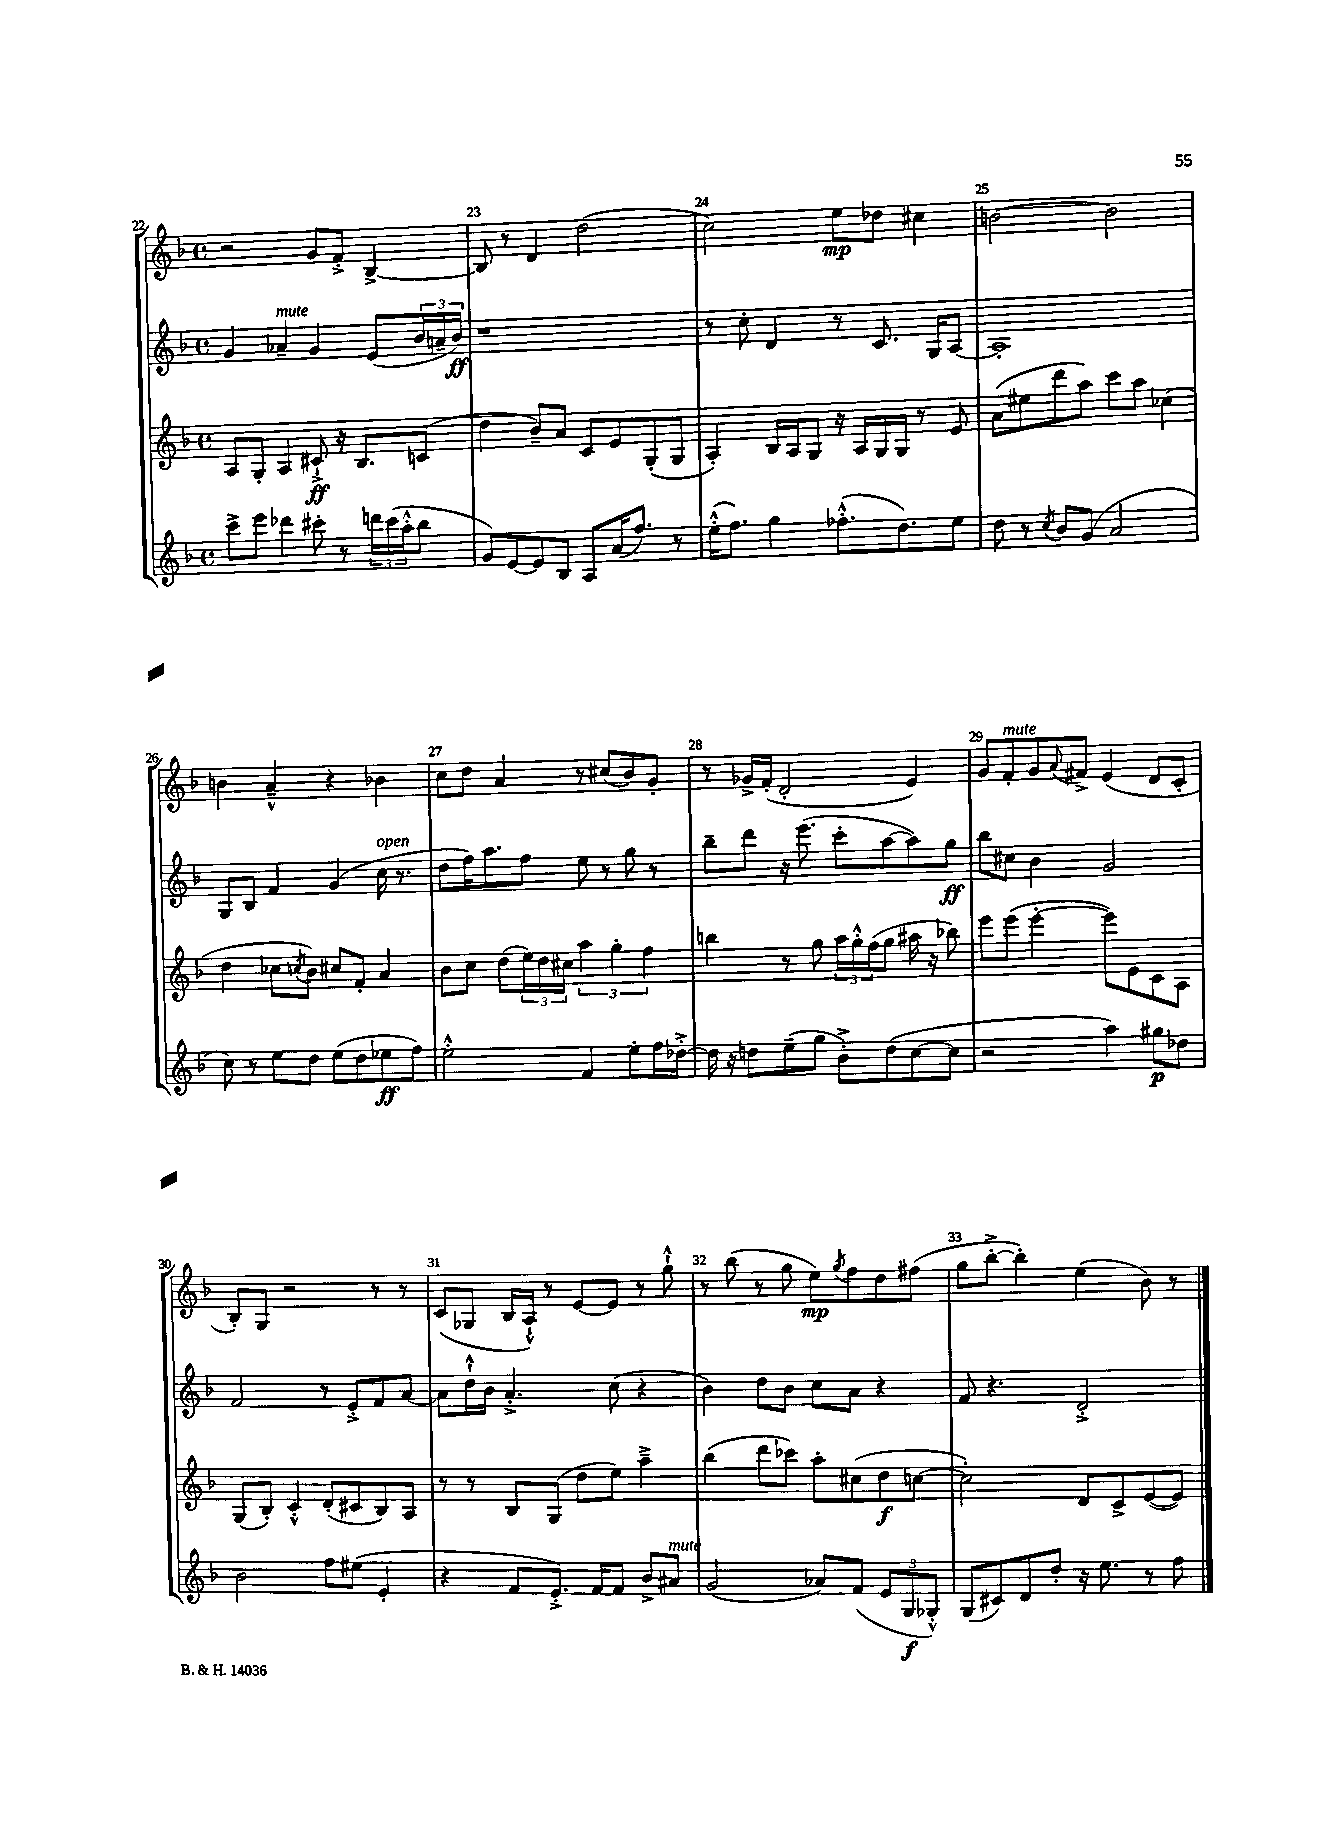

**kern	**dynam	**kern	**dynam	**kern	**dynam	**kern	**dynam
*part4	*part4	*part3	*part3	*part2	*part2	*part1	*part1
*staff4	*staff4	*staff3	*staff3	*staff2	*staff2	*staff1	*staff1
*clefG2	*	*clefG2	*	*clefG2	*	*clefG2	*
*k[b-]	*	*k[b-]	*	*k[b-]	*	*k[b-]	*
*M4/4	*	*M4/4	*	*M4/4	*	*M4/4	*
*met(c)	*	*met(c)	*	*met(c)	*	*met(c)	*
=22	=22	=22	=22	=22	=22	=22	=22
8ccc^\L	.	8A/L	.	4g/	.	2r	.
8eee\J	.	8G'/J	.	.	.	.	.
!	!	!	!	!LO:TX:a:i:t=mute	!	!	!
4ddd-X\	.	4A/	.	4a-X~/	.	.	.
8ccc#X'\	.	8c#X`^/	ff	4g/	.	8g/L	.
8r	.	16r	.	.	.	8f'^/J	.
.	.	8.B-/L	.	.	.	.	.
24dddn\LL	.	.	.	(8e/L	.	[4B-^/	.
(24ccc#\	.	.	.	.	.	.	.
24aa'^^\J	.	.	.	.	.	.	.
8bb-\J	.	(8cn/J	.	24b-/L	.	.	.
.	.	.	.	24an~/	.	.	.
.	.	.	.	24b-/JJ)	ff	.	.
=23	=23	=23	=23	=23	=23	=23	=23
8g/L)	.	4dd\	.	1r	.	8B-/]	.
[8e/	.	.	.	.	.	8r	.
8e/]	.	8b-~/L)	.	.	.	4d/	.
8B-/J	.	8a/J	.	.	.	.	.
8A/L	.	8c/L	.	.	.	(2dd\	.
(16a/K	.	8e/	.	.	.	.	.
8.ff/J)	.	.	.	.	.	.	.
.	.	(8G'/	.	.	.	.	.
8r	.	8G/J	.	.	.	.	.
=24	=24	=24	=24	=24	=24	=24	=24
(16ee'^^\KL	.	4A'/)	.	8r	.	2cc\)	.
8.ff\J)	.	.	.	.	.	.	.
.	.	.	.	8cc'\	.	.	.
4gg\	.	16B-/LL	.	4d/	.	.	.
.	.	16A/J	.	.	.	.	.
.	.	8G/J	.	.	.	.	.
(8.ff-X'^^\L	.	16r	.	8r	.	8ee\L	mp
.	.	16A/LL	.	.	.	.	.
.	.	16G/	.	8.c/	.	8dd-X\J	.
8.dd\)	.	16G/JJ	.	.	.	.	.
.	.	8r	.	.	.	4cc#X\	.
.	.	.	.	16G/KL	.	.	.
8ee\J	.	8e/	.	[8A/J	.	.	.
=25	=25	=25	=25	=25	=25	=25	=25
8dd\	.	(8a\L	.	1A']	.	[2bn\	.
8r	.	8ee#X\	.	.	.	.	.
8qcc/	.	.	.	.	.	.	.
8b-/L	.	8ddd\	.	.	.	.	.
(8g/J	.	8aa\J)	.	.	.	.	.
2a/	.	8ccc\L	.	.	.	2b\]	.
.	.	8aa\J	.	.	.	.	.
.	.	(4cc-X\	.	.	.	.	.
!!LO:LB:g=z
=26	=26	=26	=26	=26	=26	=26	=26
8cc\)	.	4dd\	.	8G/L	.	4bn\	.
8r	.	.	.	8B-/J	.	.	.
8ee\L	.	8cc-X\L	.	4f/	.	4a~^^/	.
.	.	8qccn/	.	.	.	.	.
8dd\J	.	8b-\J)	.	.	.	.	.
(8ee\L	.	8cc#X/L	.	(4g/	.	4r	.
8dd\	.	8f'/J	.	.	.	.	.
!	!	!	!	!LO:TX:a:i:t=open	!	!	!
8ee-X\	ff	4a/	.	16cc\	.	4b-X\	.
.	.	.	.	8.r	.	.	.
8ff\J)	.	.	.	.	.	.	.
=27	=27	=27	=27	=27	=27	=27	=27
2ee'^^\	.	8b-\L	.	8dd\L	.	8cc\L	.
.	.	8cc\J	.	16ff\K)	.	8dd\J	.
.	.	.	.	8.aa\	.	.	.
.	.	(8dd\L	.	.	.	4a/	.
.	.	24ee\L)	.	8ff\J	.	.	.
.	.	24dd\	.	.	.	.	.
.	.	24cc#X\JJ	.	.	.	.	.
4f/	.	6aa\	.	8ee\	.	8r	.
.	.	.	.	8r	.	(8cc#X/L	.
.	.	6gg'\	.	.	.	.	.
8ee'\L	.	.	.	8gg\	.	8b-/)	.
.	.	6ff\	.	.	.	.	.
16ff\L	.	.	.	8r	.	8g'/J	.
[16dd-X'^\JJ	.	.	.	.	.	.	.
=28	=28	=28	=28	=28	=28	=28	=28
16dd-\]	.	4bbn\	.	8bb-~\L	.	8r	.
16r	.	.	.	.	.	.	.
8ddn\L	.	.	.	8ddd\J	.	16g-X^/LL	.
.	.	.	.	.	.	(16f'/JJ	.
(8ee~\	.	8r	.	16r	.	2d'/	.
.	.	.	.	(8.eee\	.	.	.
8gg\J	.	8gg\	.	.	.	.	.
8b-'^\L)	.	24aa\LL	.	8ccc'\L	.	.	.
.	.	24gg'^^\	.	.	.	.	.
.	.	(24ff\J	.	.	.	.	.
(8dd\	.	8gg\J	.	[8aa\	.	.	.
[8cc\	.	16aa#X\	.	8aa\])	.	4e/)	.
.	.	16r	.	.	.	.	.
8cc\J]	.	8bb-X\)	.	8gg\J	ff	.	.
=29	=29	=29	=29	=29	=29	=29	=29
2r	.	8eee\L	.	8bb-\L	.	8g/L	.
!	!	!	!	!	!	!LO:TX:a:i:t=mute	!
.	.	(8eee\J	.	8cc#X\J	.	8f'/	.
.	.	[4eee'\	.	4b-\	.	8g/	.
.	.	.	.	.	.	8qqa/	.
.	.	.	.	.	.	8f#X^/J	.
4aa\)	.	8eee\L])	.	2g/	.	(4e/	.
.	.	8e\	.	.	.	.	.
8gg#X\L	p	8c\	.	.	.	8d/L	.
8dd-X\J	.	8A\J	.	.	.	8c'/J	.
!!LO:LB:g=z
=30	=30	=30	=30	=30	=30	=30	=30
2b-\	.	(8G/L	.	2f/	.	8B-'/L)	.
.	.	8B-'/J)	.	.	.	8G/J	.
.	.	4c'^^/	.	.	.	2r	.
8ff\L	.	(8d'/L	.	8r	.	.	.
(8ee#X\J	.	8c#X/	.	8e'^/L	.	.	.
4e'/	.	8B-/)	.	8f/	.	8r	.
.	.	8A/J	.	[8a/J	.	8r	.
=31	=31	=31	=31	=31	=31	=31	=31
4r	.	8r	.	8a\L]	.	(8c/L	.
.	.	8r	.	16dd`^^\L	.	8G-X/J	.
.	.	.	.	16b-\JJ	.	.	.
8f/L	.	8B-/L	.	4.a'^/	.	16B-/LL	.
.	.	.	.	.	.	16A`^^/JJ)	.
8.e'^/J)	.	(8G/J	.	.	.	8r	.
.	.	8dd\L	.	.	.	[8e/L	.
[16f/KL	.	.	.	.	.	.	.
8f/J]	.	8ee\J)	.	(8cc\	.	8e/J]	.
8b-^/L	.	4aa~^\	.	4r	.	8r	.
!LO:TX:a:i:t=mute	!	!	!	!	!	!	!
8a#X/J	.	.	.	.	.	8gg`^^\	.
=32	=32	=32	=32	=32	=32	=32	=32
(2g/	.	(4bb-\	.	4b-\)	.	8r	.
.	.	.	.	.	.	(8bb-\	.
.	.	8ddd\L	.	8dd\L	.	8r	.
.	.	8ccc-X\J)	.	8b-\J	.	8gg\	.
8a-X/L)	.	8aa'\L	.	8cc\L	.	8ee\L)	mp
.	.	.	.	.	.	8qgg/	.
(8f/J	.	(8cc#X\	.	8a\J	.	8ff\	.
12e/L	.	8dd\	f	4r	.	8dd\	.
12G/	f	.	.	.	.	.	.
.	.	[8ccn\J	.	.	.	(8ff#X\J	.
12G-X'^^/J)	.	.	.	.	.	.	.
=33	=33	=33	=33	=33	=33	=33	=33
(8G/L	.	2cc'\])	.	8f/	.	8gg\L	.
8c#X/)	.	.	.	4.r	.	[8bb-'^\J	.
8d/	.	.	.	.	.	4bb-'\])	.
8dd'/J	.	.	.	.	.	.	.
16r	.	8d/L	.	2d'^/	.	(4ee\	.
8.ee\	.	.	.	.	.	.	.
.	.	8c^/	.	.	.	.	.
8r	.	([8e/	.	.	.	8b-\)	.
8ff\	.	8e/J])	.	.	.	8r	.
==	==	==	==	==	==	==	==
*-	*-	*-	*-	*-	*-	*-	*-
